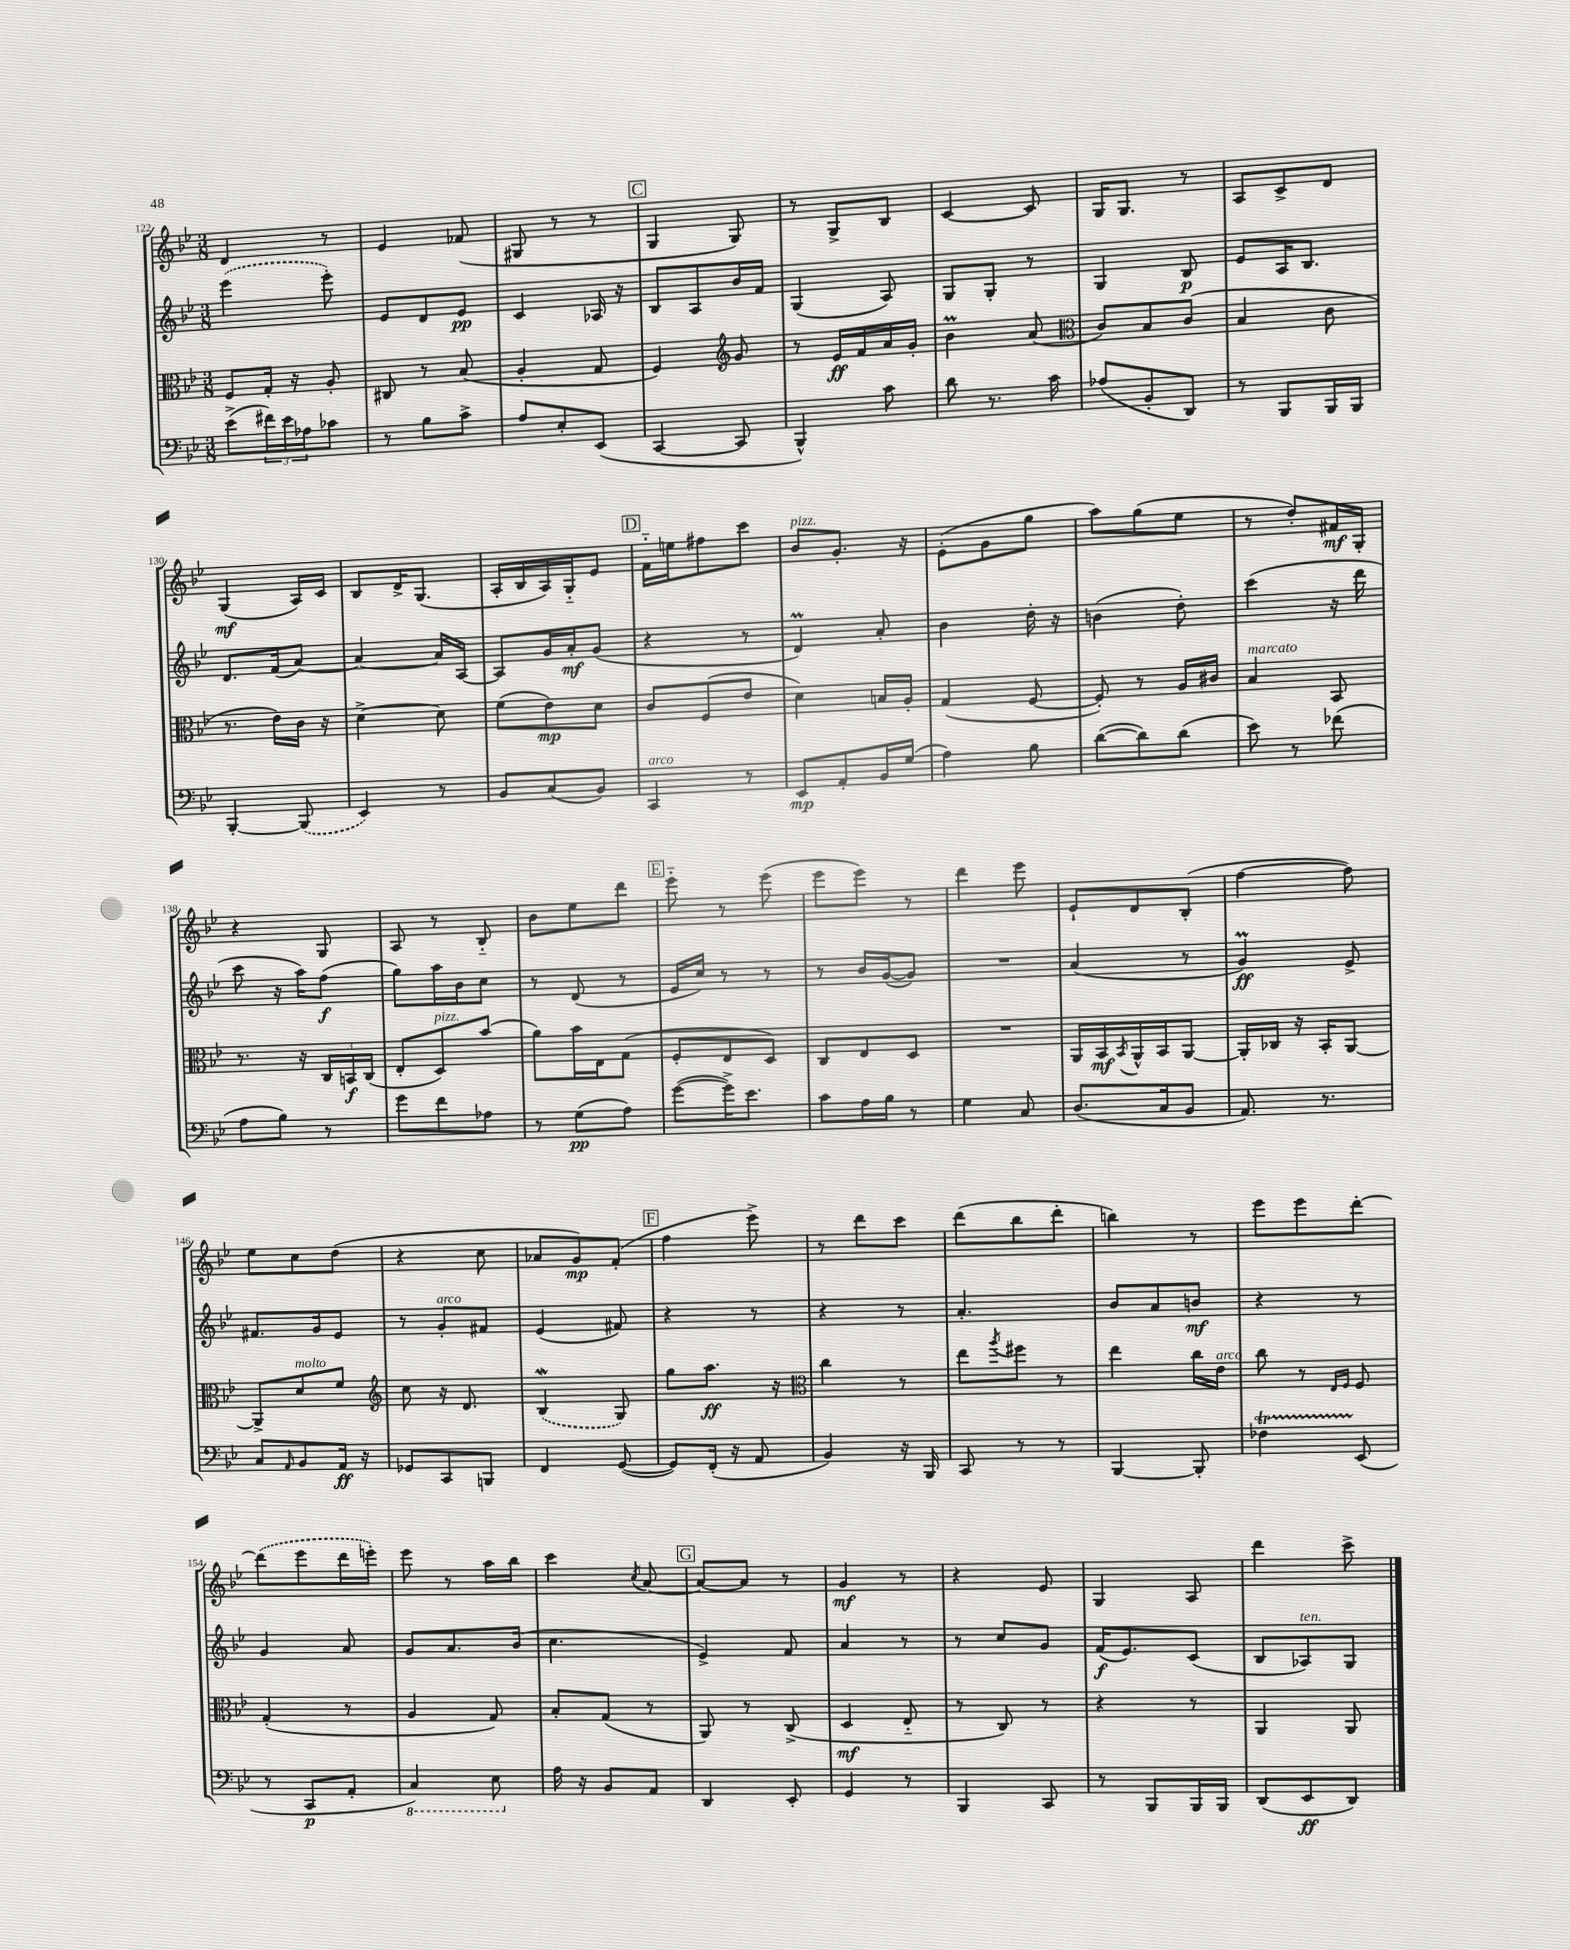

**kern	**dynam	**kern	**dynam	**kern	**dynam	**kern	**dynam
*part4	*part4	*part3	*part3	*part2	*part2	*part1	*part1
*staff4	*staff4	*staff3	*staff3	*staff2	*staff2	*staff1	*staff1
*clefF4	*	*clefC3	*	*clefG2	*	*clefG2	*
*k[b-e-]	*	*k[b-e-]	*	*k[b-e-]	*	*k[b-e-]	*
*M3/8	*	*M3/8	*	*M3/8	*	*M3/8	*
=122	=122	=122	=122	=122	=122	=122	=122
(8e-^\L	.	8F/L	.	(4eee-\	.	4d/	.
24f#X\L)	.	16G'/Jk	.	.	.	.	.
24e-\	.	.	.	.	.	.	.
.	.	16r	.	.	.	.	.
24A-X\J	.	.	.	.	.	.	.
8c-X\J	.	8A'/	.	8eee-'\)	.	8r	.
=123	=123	=123	=123	=123	=123	=123	=123
8r	.	8C#X/	.	8e-/L	.	4e-/	.
8B-\L	.	8r	.	8d/	.	.	.
8c^\J	.	(8B-/	.	8e-/J	pp	(8f-X/	.
=124	=124	=124	=124	=124	=124	=124	=124
8A/L	.	4A'/	.	4c/	.	8G#X/	.
8E-'/	.	.	.	.	.	8r	.
(8EE-/J	.	8G/	.	16A-X/	.	8r	.
.	.	.	.	16r	.	.	.
!!LO:REH:place=s1:t=C
=125	=125	=125	=125	=125	=125	=125	=125
[4CC/	.	4F/)	.	8B-/L	.	4G/	.
.	.	.	.	8A/	.	.	.
*	*	*clefG2	*	*	*	*	*
8CC/]	.	8g/	.	16b-/L	.	8G/)	.
.	.	.	.	16f/JJ	.	.	.
=126	=126	=126	=126	=126	=126	=126	=126
4BBB-^^/)	.	8r	.	(4G/	.	8r	.
.	.	16e-/LL	ff	.	.	8G^/L	.
.	.	16f/	.	.	.	.	.
8c\	.	16a/	.	8A/)	.	8B-/J	.
.	.	16g'/JJ	.	.	.	.	.
=127	=127	=127	=127	=127	=127	=127	=127
8d\	.	4b-M\	.	8G/L	.	[4c/	.
8.r	.	.	.	8G'/J	.	.	.
.	.	(8a/	.	8r	.	8c/]	.
16c\	.	.	.	.	.	.	.
=128	=128	=128	=128	=128	=128	=128	=128
*	*	*clefC3	*	*	*	*	*
(8A-X/L	.	8c/L)	.	4G/	.	16G/KL	.
.	.	.	.	.	.	8.G/J	.
8BB-'/	.	8B-/	.	.	.	.	.
8DD/J)	.	(8c/J	.	8B-/	p	8r	.
=129	=129	=129	=129	=129	=129	=129	=129
8r	.	4B-/	.	8e-/L	.	8A/L	.
8BBB-/L	.	.	.	16A/K	.	8c^/	.
.	.	.	.	8.B-/J	.	.	.
16BBB-/L	.	8c\	.	.	.	8d/J	.
16BBB-/JJ	.	.	.	.	.	.	.
!!LO:LB:g=z
=130	=130	=130	=130	=130	=130	=130	=130
[4BBB-'/	.	8.r	.	8.d/L	.	(4G/	mf
.	.	16e-\LL)	.	(16f/k	.	.	.
(8BBB-/]	.	16c\JJ	.	[8a/J)	.	16A/LL)	.
.	.	16r	.	.	.	16c/JJ	.
=131	=131	=131	=131	=131	=131	=131	=131
4EE-/)	.	[4d^\	.	4a/_	.	8B-/L	.
.	.	.	.	.	.	16d^/K	.
.	.	.	.	.	.	(8.G/J	.
8r	.	8d\]	.	16a/LL]	.	.	.
.	.	.	.	[16A/JJ	.	.	.
=132	=132	=132	=132	=132	=132	=132	=132
8BB-/L	.	(8f\L	.	8A/L]	.	16A'/LL	.
.	.	.	.	.	.	16B-/	.
(8C/	.	8e-\)	mp	16g/L	.	16A/)	.
.	.	.	.	16a'/J	mf	16G/J	.
8BB-/J)	.	8d\J	.	(8g/J	.	8e-/J	.
!!LO:REH:place=s1:t=D
=133	=133	=133	=133	=133	=133	=133	=133
!LO:TX:a:i:t=arco	!	!	!	!	!	!	!
4CC/	.	8c/L	.	4r	.	16f\LL	.
.	.	.	.	.	.	16een\J	.
.	.	(8F/	.	.	.	8ff#X\	.
8r	.	8e-/J	.	8r	.	8ccc\J	.
=134	=134	=134	=134	=134	=134	=134	=134
!	!	!	!	!	!	!LO:TX:a:i:t=pizz.	!
8EE-/L	mp	4d\)	.	4dm/)	.	8b-/L	.
8AA'/	.	.	.	.	.	8.g'/J	.
16BB-/L	.	16Bn/LL	.	8a'/	.	.	.
(16G/JJ	.	16A'/JJ	.	.	.	16r	.
=135	=135	=135	=135	=135	=135	=135	=135
4A\)	.	(4G/	.	4b-\	.	(8e-'\L	.
.	.	.	.	.	.	8g\	.
8B-\	.	[8F/	.	16dd'\	.	8gg\J	.
.	.	.	.	16r	.	.	.
=136	=136	=136	=136	=136	=136	=136	=136
([8d\L	.	8F'/])	.	(4bn\	.	8aa\L)	.
8d\])	.	8r	.	.	.	(8gg\	.
(8d\J	.	16A/LL	.	8dd'\)	.	8ee-\J	.
.	.	16c#X/JJ	.	.	.	.	.
=137	=137	=137	=137	=137	=137	=137	=137
!	!	!LO:TX:a:i:t=marcato	!	!	!	!	!
8e-\)	.	4B-/	.	(4ccc\	.	8r	.
8r	.	.	.	.	.	8dd'/L)	.
(8f-X\	.	8BB-/	.	16r	.	16f#X/L	mf
.	.	.	.	16ddd\	.	16G'/JJ	.
!!LO:LB:g=z
=138	=138	=138	=138	=138	=138	=138	=138
8A\L	.	8.r	.	8ccc\	.	4r	.
8B-\J)	.	.	.	16r	.	.	.
.	.	16r	.	16aa\KL)	.	.	.
8r	.	24C/LL	.	(8ff\J	f	8G/	.
.	.	24BBn/	f	.	.	.	.
.	.	(24C/JJ	.	.	.	.	.
=139	=139	=139	=139	=139	=139	=139	=139
8g\L	.	8E-'/L	.	8gg\L)	.	8A/	.
!	!	!LO:TX:a:i:t=pizz.	!	!	!	!	!
8f\	.	8D/)	.	16aa\L	.	8r	.
.	.	.	.	16b-\J	.	.	.
8A-X\J	.	(8b-/J	.	8cc\J	.	8B-/	.
=140	=140	=140	=140	=140	=140	=140	=140
8r	.	8a\L)	.	8r	.	8b-\L	.
(8G\L	pp	16b-\L	.	(8d/	.	8ee-\	.
.	.	16E-\J	.	.	.	.	.
8A\J)	.	(8G\J	.	8r	.	8ddd\J	.
!!LO:REH:place=s1:t=E
=141	=141	=141	=141	=141	=141	=141	=141
([8g\L	.	8F'/L	.	16e-/LL	.	8eee-\	.
.	.	.	.	16cc/JJ)	.	.	.
16g^\K])	.	8E-/	.	8r	.	8r	.
8.e-\J	.	.	.	.	.	.	.
.	.	8D/J)	.	8r	.	(8eee-\	.
=142	=142	=142	=142	=142	=142	=142	=142
8c\L	.	8C/L	.	8r	.	8eee-\L	.
16A\L	.	8E-/	.	16b-/LL	.	8eee-\J)	.
16B-\JJ	.	.	.	([16g/J	.	.	.
8r	.	8D/J	.	8g/J])	.	8r	.
=143	=143	=143	=143	=143	=143	=143	=143
4G\	.	4.r	.	4.r	.	4ddd\	.
8C/	.	.	.	.	.	8eee-\	.
=144	=144	=144	=144	=144	=144	=144	=144
(8.D/L	.	16AA/LL	.	(4a/	.	8e-`/L	.
.	.	16BB-/	mf	.	.	.	.
.	.	8qBB-/	.	.	.	.	.
.	.	16AA^^/	.	.	.	8d/	.
16C/k	.	16BB-/J	.	.	.	.	.
8BB-/J	.	[8AA/J	.	8r	.	(8B-'/J	.
=145	=145	=145	=145	=145	=145	=145	=145
8.AA/)	.	16AA'/LL]	.	4gM/)	ff	[4ff\	.
.	.	16C-X/JJ	.	.	.	.	.
.	.	16r	.	.	.	.	.
8.r	.	16BB-'/KL	.	.	.	.	.
.	.	[8AA/J	.	8e-^/	.	8ff\])	.
!!LO:LB:g=z
=146	=146	=146	=146	=146	=146	=146	=146
8C/L	.	8AA^/L]	.	8.f#X/L	.	8ee-\L	.
16qqAA/	.	.	.	.	.	.	.
!	!	!LO:TX:a:i:t=molto	!	!	!	!	!
8BB-/	.	8d/	.	.	.	8cc\	.
.	.	.	.	16g/k	.	.	.
16AA/Jk	ff	8f/J	.	8e-/J	.	(8dd\J	.
16r	.	.	.	.	.	.	.
=147	=147	=147	=147	=147	=147	=147	=147
*	*	*clefG2	*	*	*	*	*
8GG-X/L	.	8cc\	.	8r	.	4r	.
!	!	!	!	!LO:TX:a:i:t=arco	!	!	!
8CC/	.	16r	.	8g'/L	.	.	.
.	.	8.d/	.	.	.	.	.
8BBBn/J	.	.	.	8f#X/J	.	8cc\	.
=148	=148	=148	=148	=148	=148	=148	=148
4FF/	.	(4B-w/	.	(4e-/	.	8a-X/L	.
.	.	.	.	.	.	8g/)	mp
([8GG/	.	8G/)	.	8f#X/)	.	(8f'/J	.
!!LO:REH:place=s1:t=F
=149	=149	=149	=149	=149	=149	=149	=149
8GG/L])	.	8gg\L	.	4r	.	4ff\	.
(16FF'/Jk	.	8.aa\J	ff	.	.	.	.
16r	.	.	.	.	.	.	.
8AA/	.	.	.	8r	.	8eee-^\)	.
.	.	16r	.	.	.	.	.
=150	=150	=150	=150	=150	=150	=150	=150
*	*	*clefC3	*	*	*	*	*
4BB-/)	.	4cc\	.	4r	.	8r	.
.	.	.	.	.	.	8ddd\L	.
16r	.	8r	.	8r	.	8ccc\J	.
16BBB-/	.	.	.	.	.	.	.
=151	=151	=151	=151	=151	=151	=151	=151
8CC/	.	8ee-\L	.	4.a'/	.	(8ddd\L	.
.	.	8qaa/	.	.	.	.	.
8r	.	8ff#X\J	.	.	.	8bb-\	.
8r	.	8r	.	.	.	8ddd'\J	.
=152	=152	=152	=152	=152	=152	=152	=152
[4BBB-/	.	4ee-\	.	8b-/L	.	4bbn\)	.
.	.	.	.	8a/	.	.	.
8BBB-'/]	.	16cc\LL	.	8bn/J	mf	8r	.
!	!	!LO:TX:a:i:t=arco	!	!	!	!	!
.	.	16e-\JJ	.	.	.	.	.
=153	=153	=153	=153	=153	=153	=153	=153
4F-XT\	.	8cc\	.	4r	.	8eee-\L	.
.	.	8r	.	.	.	8eee-\	.
.	.	16qqE-/LL	.	.	.	.	.
.	.	16qqF/JJ	.	.	.	.	.
(8EE-/	.	8F/	.	8r	.	[8ddd'\J	.
!!LO:LB:g=z
=154	=154	=154	=154	=154	=154	=154	=154
8r	.	(4G'/	.	4g/	.	(8ddd\L]	.
8CC/L	p	.	.	.	.	8eee-\	.
8AA'/J	.	8r	.	8a/	.	16ddd\L	.
.	.	.	.	.	.	16eeen'\JJ)	.
=155	=155	=155	=155	=155	=155	=155	=155
*8ba	*	*	*	*	*	*	*
4CC/)	.	4A/	.	8g/L	.	8eee-\	.
.	.	.	.	8.a/	.	8r	.
8EE-\	.	8G/)	.	.	.	16aa\LL	.
.	.	.	.	(16b-/Jk	.	16bb-\JJ	.
=156	=156	=156	=156	=156	=156	=156	=156
*X8ba	*	*	*	*	*	*	*
16A\	.	8B-'/L	.	4.cc\	.	4ccc\	.
16r	.	.	.	.	.	.	.
8BB-/L	.	(8G/J	.	.	.	.	.
.	.	.	.	.	.	8qcc/	.
8AA/J	.	8r	.	.	.	[8a/	.
!!LO:REH:place=s1:t=G
=157	=157	=157	=157	=157	=157	=157	=157
4DD/	.	8AA/)	.	4e-^/)	.	8a/L_	.
.	.	8r	.	.	.	8a/J]	.
8EE-'/	.	(8C^/	.	8f/	.	8r	.
=158	=158	=158	=158	=158	=158	=158	=158
4GG/	.	4D/	mf	4a/	.	4g/	mf
8r	.	8E-/	.	8r	.	8r	.
=159	=159	=159	=159	=159	=159	=159	=159
4BBB-/	.	8r	.	8r	.	4r	.
.	.	8C/)	.	8cc/L	.	.	.
8CC/	.	8r	.	8g/J	.	8e-/	.
=160	=160	=160	=160	=160	=160	=160	=160
8r	.	4r	.	(16f/KL	f	4G/	.
.	.	.	.	8.e-/)	.	.	.
8BBB-/L	.	.	.	.	.	.	.
16BBB-/L	.	8r	.	(8c/J	.	8A/	.
16BBB-/JJ	.	.	.	.	.	.	.
=161	=161	=161	=161	=161	=161	=161	=161
(8DD/L	.	4AA/	.	8B-/L	.	4ddd\	.
!	!	!	!	!LO:TX:a:i:t=ten.	!	!	!
8EE-/	ff	.	.	8A-X/)	.	.	.
8DD/J)	.	8AA/	.	8G/J	.	8ccc^\	.
==	==	==	==	==	==	==	==
*-	*-	*-	*-	*-	*-	*-	*-
